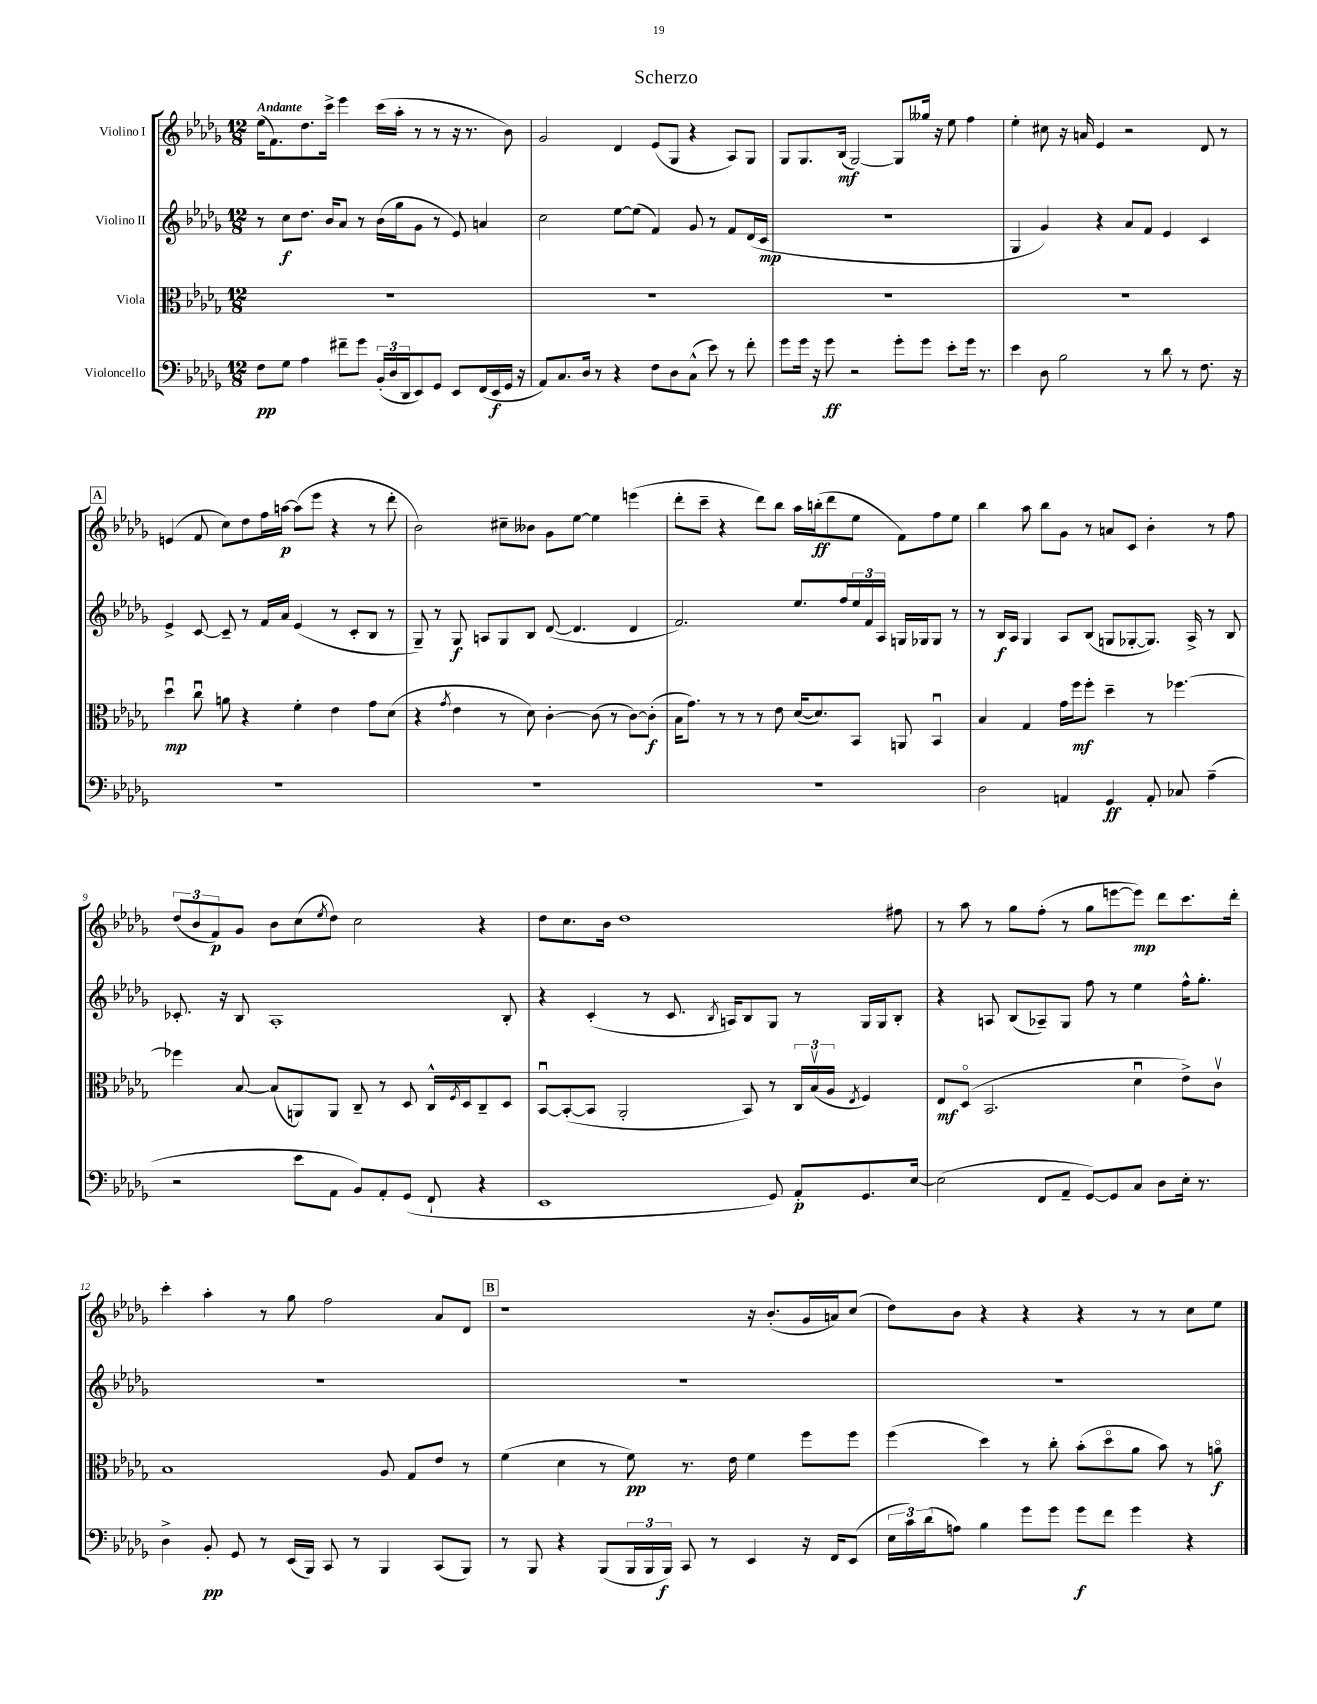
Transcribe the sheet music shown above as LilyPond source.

\header { title = "Scherzo" }
<<
\new StaffGroup <<
\new Staff = "s0" \with { instrumentName = "Violino I" } {
    \clef treble \key des \major \numericTimeSignature \time 12/8 \tempo "Andante"
    ees''16( f'8.) des''8. c'''16-> ees'''4 c'''16( aes''16-. r8 r8 r16 r8. bes'8) |
    ges'2 des'4 ees'8( ges8 r4 aes8) ges8 |
    ges8 ges8. bes16\mf( ges2~) ges8 geses''16 r16 ees''8 f''4 |
    ees''4-. cis''8 r16 a'16 ees'4 r2 des'8 r8 |
    \mark \markup { \box "A" } e'4( f'8 c''8) des''8 f''16 a''16~\p a''8( ees'''8 r4 r8 des'''8-. |
    bes'2) cis''8-- beses'8 ges'8 ees''8~ ees''4 e'''4( |
    des'''8-. c'''8-- r4 des'''8) bes''8 aes''16 b''16-.\ff( des'''8 ees''8 f'8) f''8 ees''8 |
    bes''4 aes''8 bes''8 ges'8 r8 a'8 c'8 bes'4-. r8 f''8 |
    \tuplet 3/2 { des''8( bes'8 f'8\p) } ges'8 bes'8 c''8( \acciaccatura { ees''8 } des''8) c''2 r4 |
    des''8 c''8. bes'16 des''1 fis''8 |
    r8 aes''8 r8 ges''8 f''8-.( r8 ges''8 e'''8~ e'''8\mp) des'''8 c'''8. des'''16-. |
    c'''4-. aes''4-. r8 ges''8 f''2 aes'8 des'8 |
    \mark \markup { \box "B" } r1 r16 bes'8.-.( ges'16 a'16) c''8( |
    des''8) bes'8 r4 r4 r4 r8 r8 c''8 ees''8 \bar "|." |
}
\new Staff = "s1" \with { instrumentName = "Violino II" } {
    \clef treble \key des \major \numericTimeSignature \time 12/8
    r8 c''8\f des''8. bes'16 aes'8 r8 bes'16( ges''16 ges'8 r8 ees'8) a'4 |
    c''2 ees''8~ ees''8( f'4) ges'8 r8 f'8 des'16( c'16\mp |
    R1. |
    ges4 ges'4) r4 aes'8 f'8 ees'4 c'4 |
    \mark \markup { \box "A" } ees'4-> c'8~ c'8-- r8 f'16 aes'16 ees'4( r8 c'8-. bes8 r8 |
    ges8--) r8 ges8\f a8 ges8 bes8 des'8~( des'4. des'4 |
    f'2.) ees''8. f''16 \tuplet 3/2 { ees''16 f'16 aes16 } g16 ges16 ges8 r8 |
    r8 bes16\f aes16 ges4 aes8 bes8( g8 ges8~-. ges8.) aes16-> r8 bes8 |
    ces'8.-. r16 bes8 aes1-. bes8-. |
    r4 c'4-.( r8 c'8. \acciaccatura { bes8 } a16) bes8 ges8 r8 ges16 ges16 bes8-. |
    r4 a8 bes8( aes8--) ges8 f''8 r8 ees''4 f''16-^ ges''8.-. |
    R1. |
    \mark \markup { \box "B" } R1. |
    R1. \bar "|." |
}
\new Staff = "s2" \with { instrumentName = "Viola" } {
    \clef alto \key des \major \numericTimeSignature \time 12/8
    R1. |
    R1. |
    R1. |
    R1. |
    \mark \markup { \box "A" } des''4\downbow\mp c''8\downbow a'8 r4 f'4-. ees'4 ges'8 des'8( |
    r4 \acciaccatura { ges'8 } ees'4 r8 des'8) c'4~-. c'8( r8 c'8~) c'8-.\f( |
    bes16 ges'8.) r8 r8 r8 ees'8 des'16~( des'8.) bes,8 a,8 bes,4\downbow |
    bes4 ges4 ges'16 f''16\mf f''8-. des''4-- r8 fes''4.~ |
    fes''4 bes8~ bes8( a,8) a,8 c8-- r8 des8 c16-^ \acciaccatura { f8 } des16 c8-- des8 |
    bes,8~\downbow bes,8~-.( bes,8 aes,2-. bes,8) r8 \tuplet 3/2 { c16 bes16\upbow( aes16 } \acciaccatura { ees8 } f4) |
    ees8\mf des8\flageolet( bes,2. des'4\downbow ees'8->) c'8\upbow |
    bes1 aes8 ges8 ees'8 r8 |
    \mark \markup { \box "B" } f'4( des'4 r8 f'8\pp) r8. ees'16 f'4 f''8 f''8 |
    f''4( des''4) r8 c''8-. bes'8-.( des''8\flageolet aes'8 bes'8) r8 a'8\flageolet\f \bar "|." |
}
\new Staff = "s3" \with { instrumentName = "Violoncello" } {
    \clef bass \key des \major \numericTimeSignature \time 12/8
    f8\pp ges8 aes4 fis'8-- ges'8 \tuplet 3/2 { bes,16-.( des16 des,16 } ees,8) ges,8 ees,8 f,16( ees,16\f ges,16 r16 |
    aes,8) c8. des16 r8 r4 f8 des8 c8-^( ees'8) r8 f'8-. |
    ges'8 ges'16 r16 ges'8\ff r2 ges'8-. ges'8 ees'8-. ges'16 r8. |
    ees'4 des8 bes2 r8 des'8 r8 f8. r16 |
    \mark \markup { \box "A" } R1. |
    R1. |
    R1. |
    des2 a,4 ges,4\ff a,8-. ces8 aes4--( |
    r2 ees'8 aes,8 bes,8) aes,8-. ges,8( f,8-! r4 |
    ees,1 ges,8) aes,8-.\p ges,8. ees16~ |
    ees2( f,8 aes,8-- ges,8~) ges,8 c8 des8 ees16-. r8. |
    des4-> bes,8-.\pp ges,8 r8 ees,16( bes,,16) c,8 r8 bes,,4 c,8( bes,,8) |
    \mark \markup { \box "B" } r8 bes,,8 r4 bes,,8( \tuplet 3/2 { bes,,16 bes,,16 bes,,16\f) } c,8 r8 ees,4 r16 f,16 ees,8( |
    \tuplet 3/2 { ees16 c'16) des'16( } a8) bes4 ges'8 ges'8 ges'8\f f'8 ges'4 r4 \bar "|." |
}
>>
>>
